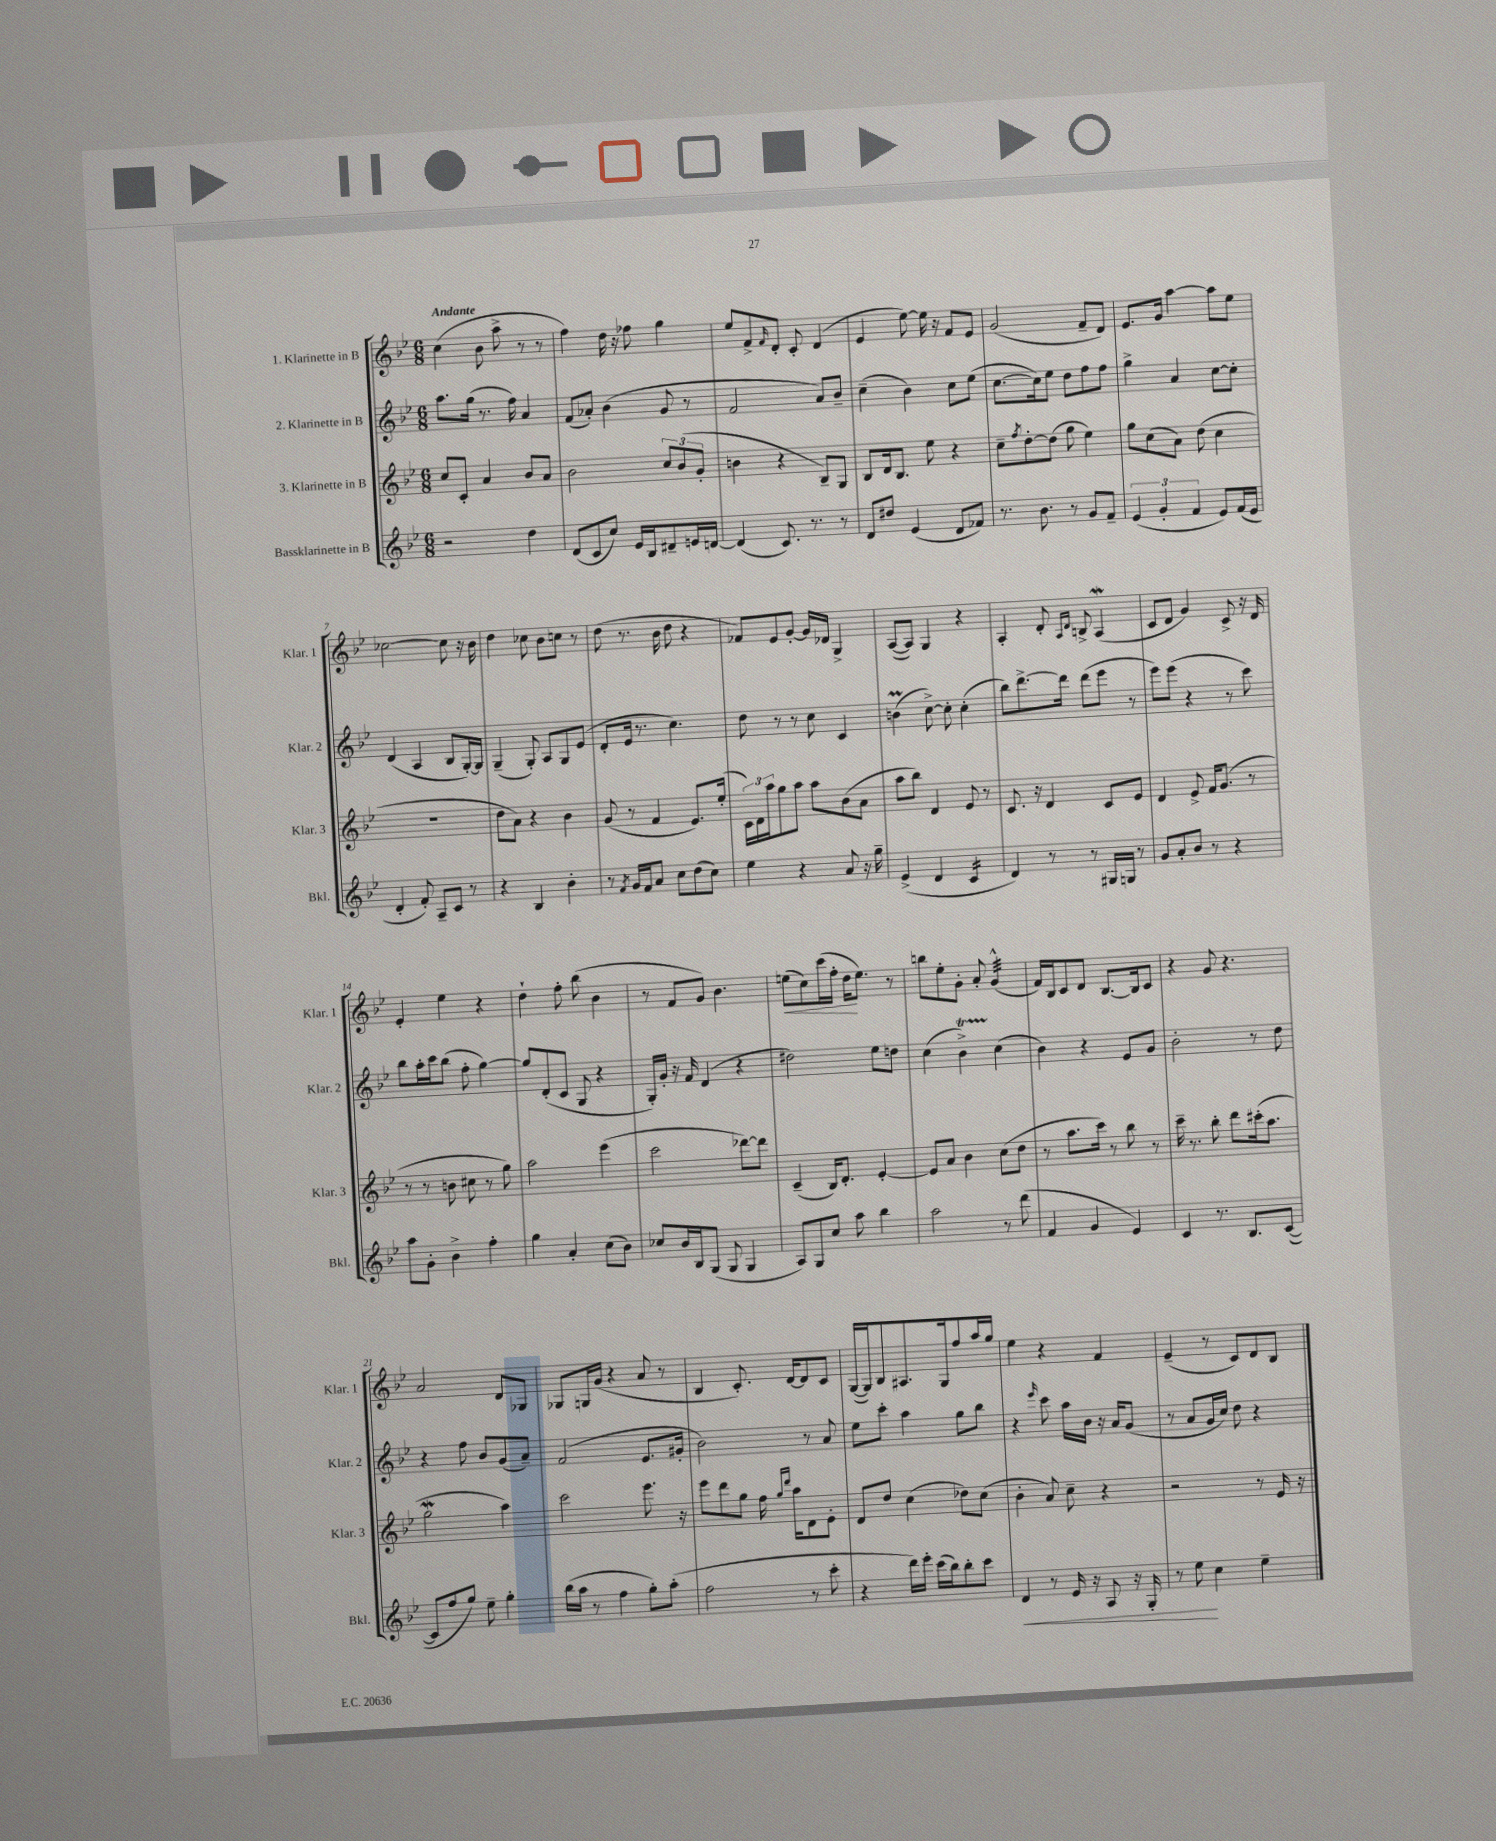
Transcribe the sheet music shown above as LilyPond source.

<<
\new StaffGroup <<
\new Staff = "s0" \with { instrumentName = "1. Klarinette in B" shortInstrumentName = "Klar. 1" } {
    \clef treble \key bes \major \numericTimeSignature \time 6/8 \tempo "Andante"
    c''4( bes'8 a''8-> r8 r8 |
    f''4) d''16 r16 fes''8 g''4 |
    ees''8 f'8-> \grace { f'16 } d'8-. c'8-. d'4( |
    ees'4 ees''8~) ees''16 r16 f'8 ees'8 |
    g'2( f'8-- d'8) |
    ees'8. g'16 a''4~ a''8 ees''8 |
    ces''2~ ces''8 r16 bes'16 |
    d''4 ces''8 bes'8 c''8 r8 |
    d''8( r8. bes'16 d''8 r4 |
    fes'8) ees'8 g'8~-. g'16 des'16 g4-> |
    a8~( a8) g4 r4 |
    a4-. d'8-. \grace { a16 d'16 } b8-> a4\mordent( |
    c'8 d'8 g'4) c'8-> r16 d'16 |
    ees'4-. ees''4 r4 |
    d''4-! f''8-. bes''8( bes'4 |
    r8 f'8 g'8) bes'4. |
    e''8\<( c''8) c'''16( f''16-. d''16\! e''8.) r8 |
    b''8 ees''8-. g'8-. a'8-. g'4:32-^( |
    f'16) bes16 c'8 d'8 bes8.~ bes16 c'8 |
    r4 g'8 r4. |
    a'2 d'8 ges8 |
    ges8 g16 g'16( r4 a'8 r8 |
    bes4 c'8.-.) d'16~ d'8 c'8 |
    g16~( g16) bes8 ais8. g16 f''8 a''16 g''16 |
    ees''4 r4 f'4 |
    ees'4--( r8 c'8) d'8 bes8 \bar "|." |
}
\new Staff = "s1" \with { instrumentName = "2. Klarinette in B" shortInstrumentName = "Klar. 2" } {
    \clef treble \key bes \major \numericTimeSignature \time 6/8
    a''8. g''16( r8. f''16) a'4 |
    f'8( aes'8-.) bes'4( g'8 r8 |
    f'2 a'8) bes'8-- |
    c''4--( bes'4) c''8 ees''8( |
    c''8.~ c''16) ees''8 d''8 f''8 f''8 |
    g''4-> a'4 c''8~ c''8-. |
    d'4( a4 bes8 g16~-.) g16 |
    g4--( g8-.) a8 g8 ees'8( |
    d'8-. ees'16 r8. c''4.) |
    d''8 r8 r8 c''8 c'4 |
    b'4\prall( c''8~->) c''8-. c''4-.( |
    bes''8) d'''8.~-> d'''16 d'''8( ees'''8 r8 |
    ees'''8) ees'''8( r4 r8 c'''8) |
    bes''8 a''16-. c'''16 bes''8( f''8-. g''4~) |
    g''8 d'8-.( c'8 g8 r4 |
    g16-.) g'16-. r16 f'16 d'4( r4 |
    dis''2) ees''8 d''8 |
    c''4( bes'4->\startTrillSpan) c''4\stopTrillSpan( |
    bes'4) r4 ees'8 g'8 |
    bes'2-. r8 d''8 |
    r4 f''8 bes'8 g'8( a'8--) |
    f'2( ees'8. gis'16-. |
    bes'2) r8 a'8 |
    ees''8 c'''8-. a''4 g''8 bes''8 |
    r4 \grace { ees'''16 } c'''8 a''16 bes'16 r16 a'16 g'8( |
    r8 a'8 g'16 c''16) d''8 r4 \bar "|." |
}
\new Staff = "s2" \with { instrumentName = "3. Klarinette in B" shortInstrumentName = "Klar. 3" } {
    \clef treble \key bes \major \numericTimeSignature \time 6/8
    c''8 c'8-. a'4 bes'8 a'8 |
    bes'2 \tuplet 3/2 { c''8 bes'8( g'8-. } |
    b'4 r4 bes8--) g8 |
    bes8 d'16 bes8. ees''8 r4 |
    c''8-- \acciaccatura { f''8 } d''8~-. d''8( g''8 ees''4) |
    g''8 c''8( a'8) d''8( c''4 |
    R2. |
    d''8 a'8) r4 bes'4 |
    g'8( r8 f'4 ees'8.) ees''16-.( |
    \tuplet 3/2 { c'16) d'16 a''16 } g''8 a''8 a''8 bes'8( a'8 |
    a''8 bes''8) d'4 ees'8 r8 |
    c'8. r16 d'4 c'8 ees'8 |
    d'4 ees'8-> f'16 g'8.( r8 |
    r8 r8 b'8 cis''8 r8 g''8) |
    a''2 ees'''4( |
    c'''2 des'''8~) des'''8 |
    c'4--( bes16) d'8.-. ees'4~-. |
    ees'8 a'8 bes'4 c''8( d''8 |
    r8 a''8. c'''16) r8 bes''8 r8 |
    c'''16-- r8. bes''8-. d'''8 cis'''16-.( a''8. |
    g''2\mordent a''4) |
    c'''2 ees'''8. r16 |
    ees'''8 d'''8 g''8 f''16 \grace { g''16 d'''16 } a''16 d'8 ees'8-. |
    d'8 d''8 c''4( des''8) c''8( |
    bes'4-. a'8) c''8-- r4 |
    r2 r8 ees'16 r16 \bar "|." |
}
\new Staff = "s3" \with { instrumentName = "Bassklarinette in B" shortInstrumentName = "Bkl." } {
    \clef treble \key bes \major \numericTimeSignature \time 6/8
    r2 d''4 |
    d'8( c'8 c''8) ees'16 bes16 dis'8-- e'16 d'16~ |
    d'4( c'8.) r8. r8 |
    d'8 dis''8 ees'4( d'8 fes'8) |
    r8. bes'8. r8 g'8 f'8-- |
    \tuplet 3/2 { ees'4( g'4-. f'4 } ees'8) f'16( ees'16 |
    d'4-. f'8-.) a8-- c'8 r8 |
    r4 bes4 bes'4-. |
    r8 \acciaccatura { f'8 } g'16 f'16 a'8 c''8 d''8( c''8) |
    ees''4 r4 a'8 r16 g''16-- |
    ees'4->( d'4 c'4:16 |
    d'4) r8 r8 gis16 g16 r8 |
    g'8 a'8-. bes'8 r8 r4 |
    a''8 g'8-. bes'4-> f''4-. |
    g''4 a'4-. c''8( bes'8) |
    ces''8 bes'16 bes16 g8( g8 g4 |
    a8) g8 c''8 a''8 bes''4 |
    a''2 r8 d'''8( |
    f'4 g'4 ees'4) |
    c'4 r8. bes8. c'8~( |
    c'8 f''8 g''8) ees''8-- g''4-. |
    bes''16( a''16 r8 f''4 g''8-.) a''8-.( |
    f''2 r8 c'''8-. |
    r4 d'''16) ees'''16-. c'''16( bes''16) bes''8-. c'''8 |
    d'4\< r8 ees'16 r16 a8 r16 g16-. |
    r8 ees''8\! c''4 ees''4-- \bar "|." |
}
>>
>>
